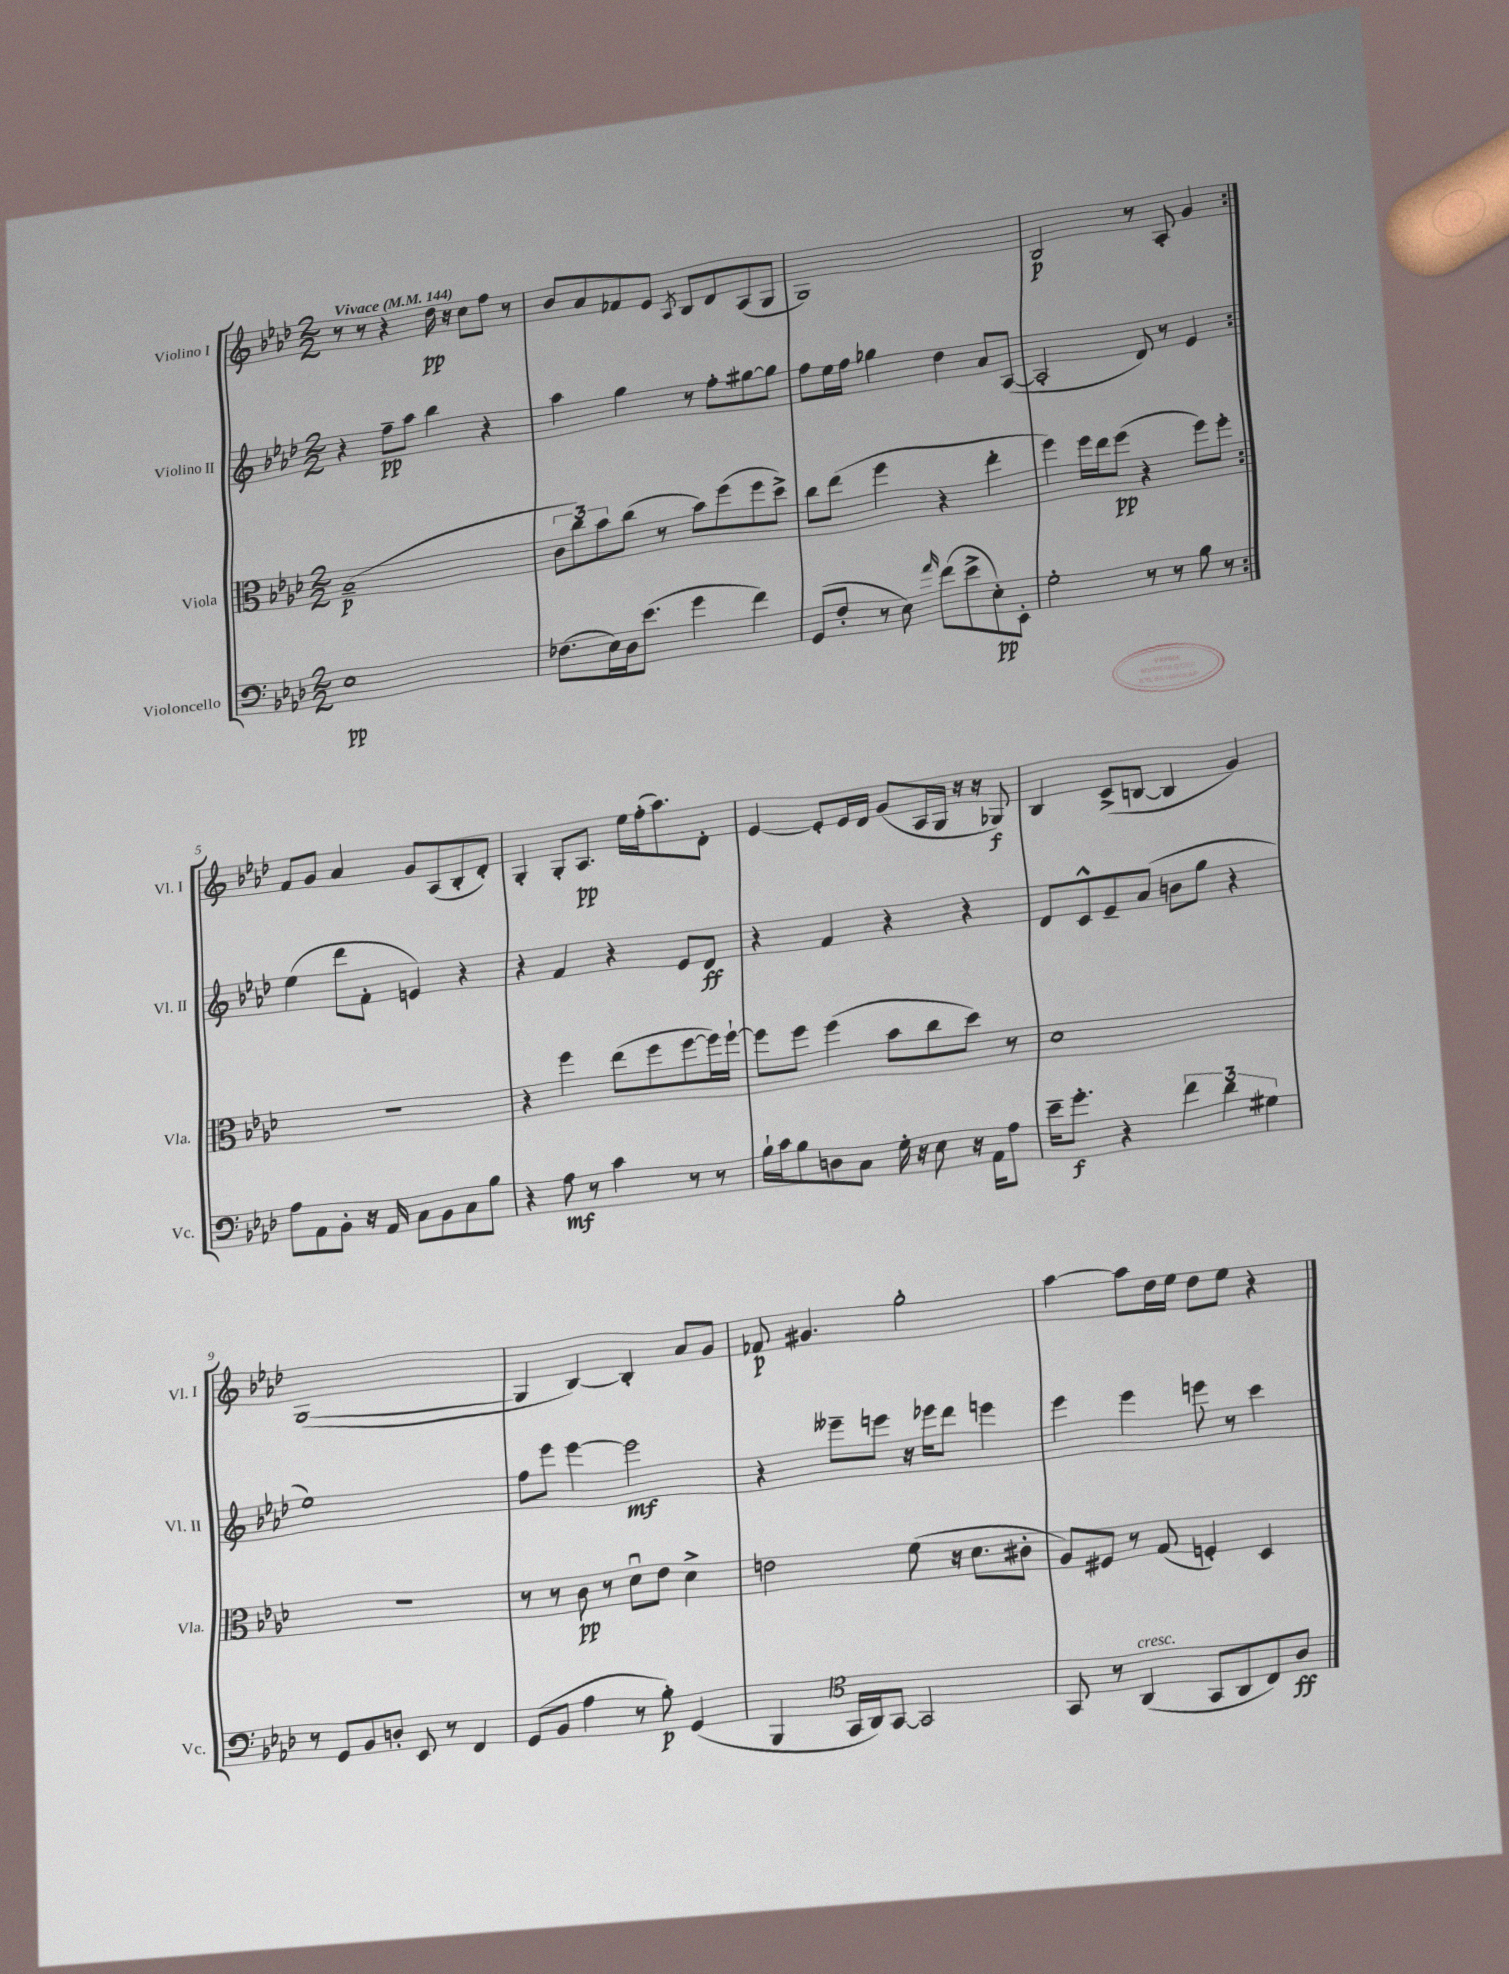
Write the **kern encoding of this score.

**kern	**kern	**kern	**kern
*staff4	*staff3	*staff2	*staff1
*clefF4	*clefC3	*clefG2	*clefG2
*k[b-e-a-d-]	*k[b-e-a-d-]	*k[b-e-a-d-]	*k[b-e-a-d-]
*M2/2	*M2/2	*M2/2	*M2/2
*MM144	*MM144	*MM144	*MM144
1E-	(1B-~	4r	8r
.	.	.	8r
.	.	8ff~	4r
.	.	8aa-	.
.	.	4bb-	16dd-
.	.	.	16r
.	.	.	8cc
.	.	4r	8ff
.	.	.	8r
=	=	=	=
(8.F-	12c	4aa-	8b-
.	12cc)	.	.
.	.	.	8a-
.	12b-	.	.
16E-)	.	.	.
16D-	(8cc	4gg	8f-
(8.e-	.	.	.
.	8r	.	8e-
.	.	.	8qA-
4g	8b-)	8r	8B-
.	(8ff	8ff'	8d-
4f)	8ff	[8gg#	(8A-
.	8dd-^)	8gg#]	8G
=	=	=	=
(8GG	8cc	8ff	1G)
8F'	(8ee-	16ee-	.
.	.	16ff	.
8r	4ff	4gg-	.
8E-)	.	.	.
16qqa-	.	.	.
(8f	4r	4dd-	.
8e-^	.	.	.
8E-')	4ee-'	8a-	.
8EE-'	.	([8A-	.
=	=	=	=
2G'	4ff)	2A-']	2B-
.	16ff	.	.
.	16ee-	.	.
.	(8ff	.	.
8r	4r	8d-)	8r
8r	.	8r	8A-'
8B-	8ff)	4e-	4g
8r	8ff'	.	.
=:|!	=:|!	=:|!	=:|!
8A-	1r	(4ee-	8f
8AA-	.	.	8g
8BB-'	.	8ddd-	4a-
16r	.	8f'	.
16AA-	.	.	.
8C	.	4e)	8g
8BB-	.	.	(8A-
8C	.	4r	8B-'
8B-	.	.	8d-')
=	=	=	=
4r	4r	4r	4G'
8A-	4ff	4f	8G'
8r	.	.	8.A-
4c	(8ee-	4r	.
.	.	.	16ee-
.	8ff	.	(16ff'
.	.	.	8.aa-)
8r	[8ff	8e-	.
8r	16ff])	8d-	8d-'
.	[16ff`	.	.
=	=	=	=
16B-`	8ff]	4r	[4e-
16c	.	.	.
8B-	8ff	.	.
8D	(4ff	4f	8e-']
8C	.	.	16e-
.	.	.	16d-
16G'	8b-	4r	(8g
16r	.	.	.
8E-	8cc	.	16A-
.	.	.	16G
16r	8dd-)	4r	16r
16AA-	.	.	16r
8A-	8r	.	8G-)
=	=	=	=
16e-~	1d-	8d-	4B-
8.g'	.	.	.
.	.	8c^^	.
4r	.	8e-~	(8c^
.	.	(8a-	[8B
6f	.	8b	4B]
.	.	8gg	.
6d-	.	.	.
.	.	4r	4g)
6G#	.	.	.
=	=	=	=
8r	1r	1ee-)	([1G
8GG	.	.	.
8BB-	.	.	.
8D'	.	.	.
8EE-	.	.	.
8r	.	.	.
4FF	.	.	.
=	=	=	=
(8GG	8r	8ff	4G]
8BB-	8r	8eee-	.
4A-	8c	[4eee-	[4B-)
.	8r	.	.
8r	8d-u	2eee-]	4B-']
8B-')	8e-	.	.
(4GG	4d-^	.	8a-
.	.	.	8g
=	=	=	=
4BBB-	2e	4r	8f-
.	.	.	4.g#
*clefC4	*	*	*
16GG	.	8eee--~	.
16AA-)	.	.	.
[8GG	.	8eee	.
2GG]	(8f	16r	2gg'
.	.	16eee-	.
.	16r	8ddd-	.
.	8.d-	.	.
.	.	4eee	.
.	8c#'	.	.
=	=	=	=
8GG	8A-)	4eee-	[4aa-
8r	8F#	.	.
(4AA-	8r	4eee-	8aa-]
.	(8G	.	16dd-
.	.	.	16ee-
8GG	4F')	8eee	8dd-
8AA-	.	8r	8ee-
8C)	4D-	4ccc	4r
8A-	.	.	.
==	==	==	==
*-	*-	*-	*-
